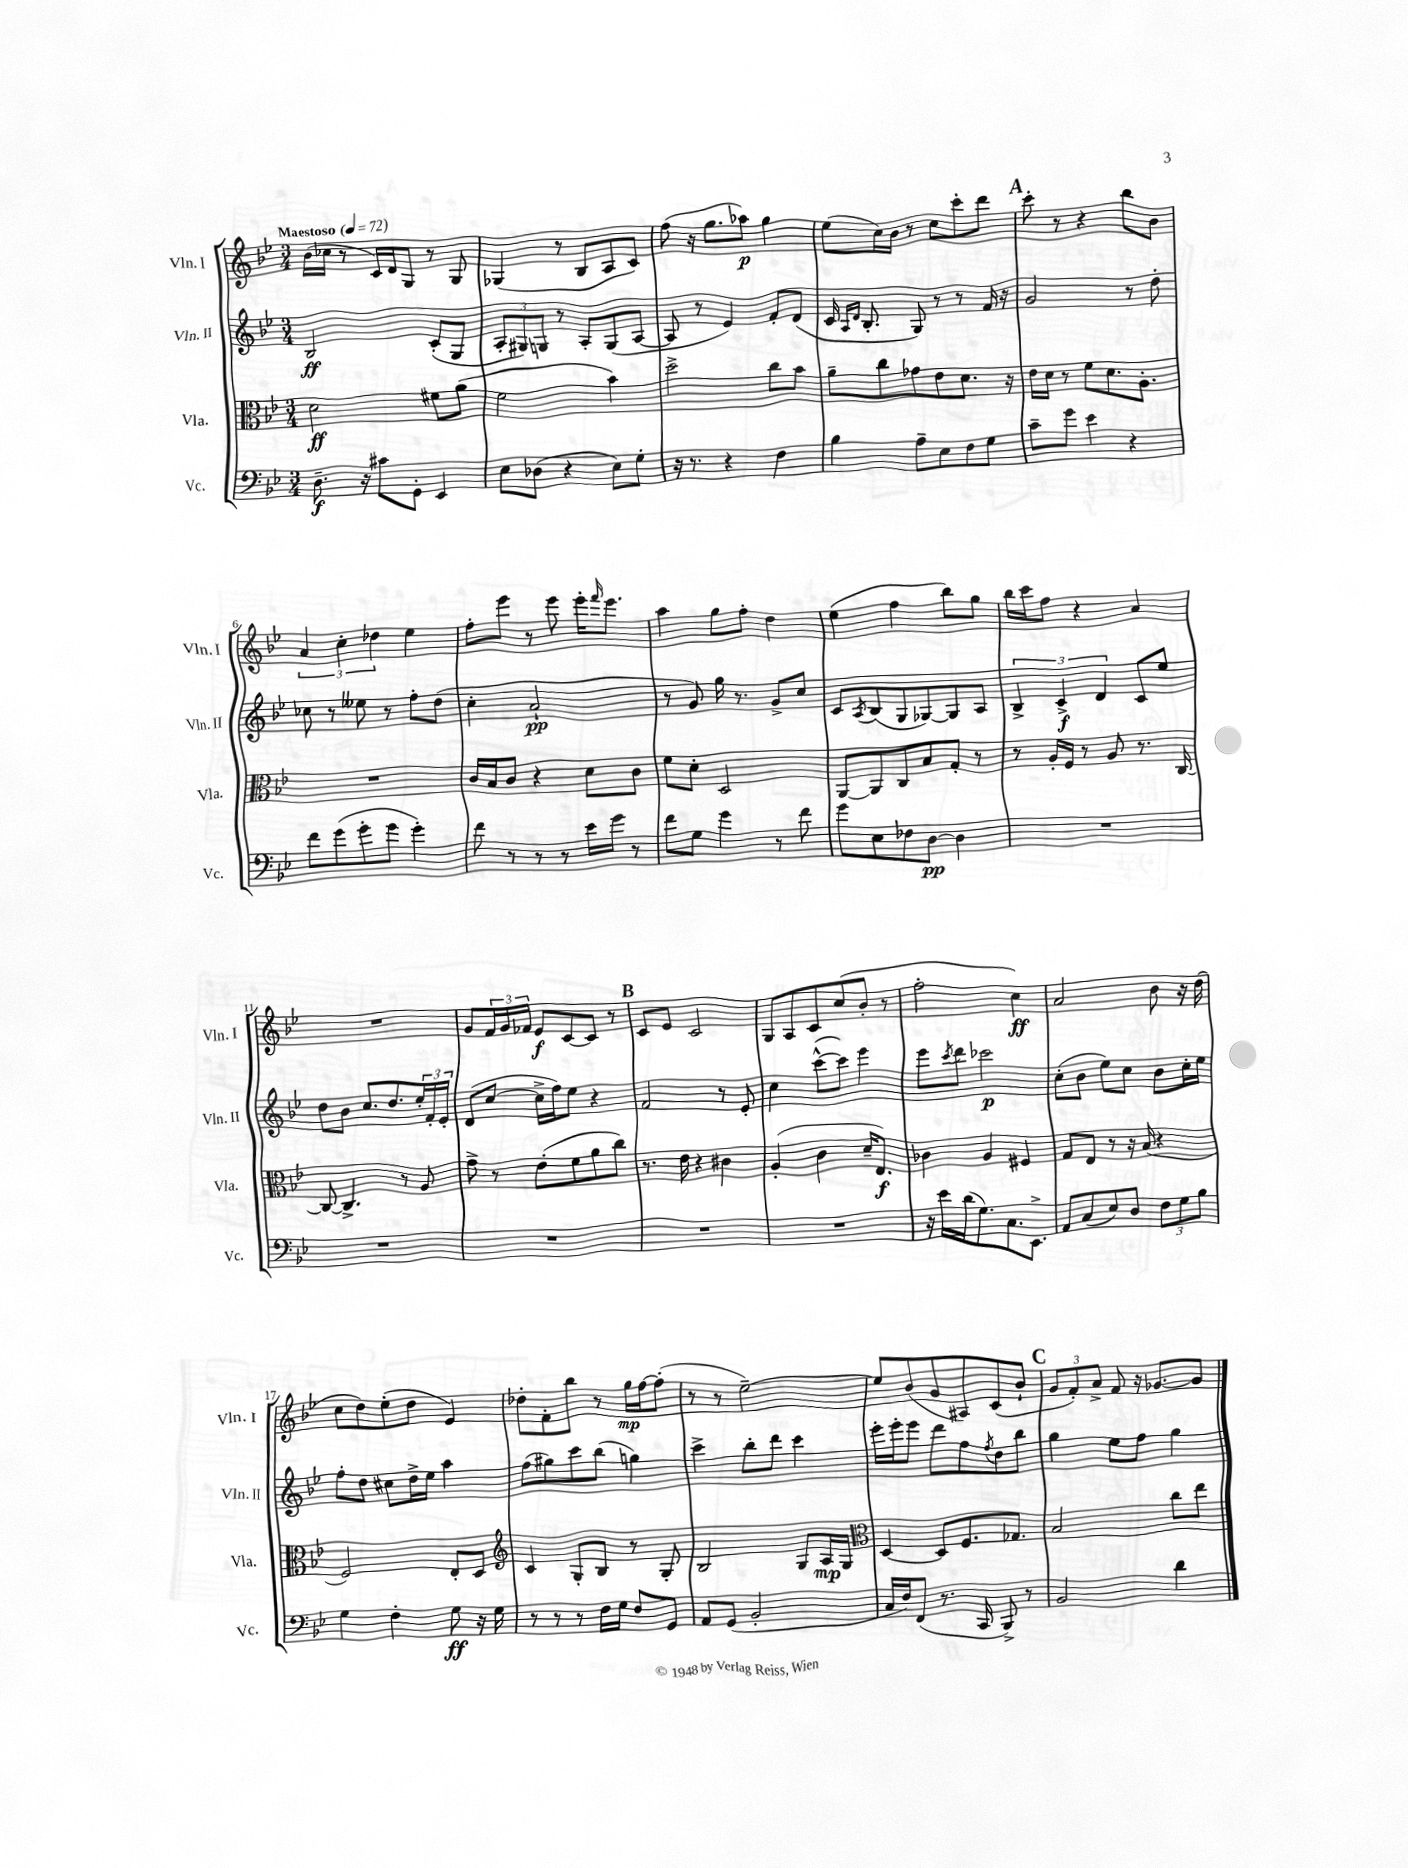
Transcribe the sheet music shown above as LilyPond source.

<<
\new StaffGroup <<
\new Staff = "s0" \with { instrumentName = "Vln. I" shortInstrumentName = "Vln. I" } {
    \clef treble \key bes \major \numericTimeSignature \time 3/4 \tempo "Maestoso" 4 = 72
    bes'16( ces''16 r8 c'16) d'16 g8 r8 g8 |
    ges4( r8 bes8 a8 c'8) |
    f''8( r16 g''8. aes''8\p) g''4 |
    ees''8( c''16) bes'16 r8 c''8 c'''8-. d'''8 |
    \mark \markup { \bold "A" } c'''8-. r8 r4 bes''8 bes'8 |
    \tuplet 3/2 { a'4 c''4-. des''4 } ees''4 |
    f''8-. ees'''8 r8 ees'''8 ees'''16-. \grace { f'''16 } ees'''8. |
    a''4 g''8 f''8-. d''4 |
    ees''4( f''4 bes''8) g''8 |
    bes''16 c'''16 f''8 r4 a'4 |
    R2. |
    g'8 \tuplet 3/2 { f'16 g'16 fes'16 } ees'8\f c'8~ c'8 r8 |
    \mark \markup { \bold "B" } c'8 ees'8 c'2 |
    g8 a8 c'8 c''8( bes'8-. r8 |
    f''2-. c''4\ff) |
    a'2 bes'8 r16 d''16( |
    c''8 d''8) ees''8-.( d''8 ees'4) |
    des''8-. f'8-. bes''8 r8 g''16\mp f''16~ f''8-.( |
    r8 r8 ees''2~--) |
    ees''8 bes'8( g'8 ais8) c'8( bes'8-! |
    \mark \markup { \bold "C" } \tuplet 3/2 { g'8 f'8-.) a'8-> } f'8 r16 ges'8.~ ges'8 \bar "|." |
}
\new Staff = "s1" \with { instrumentName = "Vln. II" shortInstrumentName = "Vln. II" } {
    \clef treble \key bes \major \numericTimeSignature \time 3/4
    bes2\ff c'8-.( g8 |
    \tuplet 3/2 { a8-. gis8) g8 } r8 a8-. g8( a8~ |
    a8 r8 ees'4) f'8-. d'8( |
    c'16 \grace { a16 d'16 } bes8.-. g8) r8 r8 f'16 r16 |
    \mark \markup { \bold "A" } g'2 r8 d''8-. |
    ces''8 r8 eeses''8 r8 f''8-. d''8( |
    c''4-. a'2-!\pp |
    r8 g'8) g''16 r8. g'8-> c''8 |
    c'8 \acciaccatura { a8 } bes8( g8 ges8~) ges8 a8 |
    \tuplet 3/2 { bes4-> c'4->\f d'4 } c'8 ees''8 |
    d''8 bes'8 c''8. d''8. \tuplet 3/2 { ees''16-. f'16-. ees'16-. } |
    d'8( c''8~ c''16-> f''16) ees''8 r4 |
    \mark \markup { \bold "B" } f'2 r8 ees'8-. |
    c''4 c'''8~-^( c'''8) ees'''4 |
    ees'''8 \acciaccatura { c'''8 } d'''8 ces'''2\p |
    c''8-.( bes'8 ees''8) c''8 bes'8 c''16-. ees''16 |
    f''8-. d''8 cis''8 d''16-> ees''16 a''4 |
    f''8( gis''8) c'''8 bes''8( g''4) |
    c'''4-> bes''8-. d'''8 c'''4 |
    ees'''16-. ees'''16-. ees'''8 d'''8 f''8 \acciaccatura { f''8 } d''8 bes''8 |
    \mark \markup { \bold "C" } g''4 ees''8 f''8 g''4 \bar "|." |
}
\new Staff = "s2" \with { instrumentName = "Vla." shortInstrumentName = "Vla." } {
    \clef alto \key bes \major \numericTimeSignature \time 3/4
    d'2\ff fis'8 a'8( |
    f'2 bes'4) |
    d''2-> c''8 bes'8 |
    a'8-- c''8 ges'8 ees'8 d'8. r16 |
    \mark \markup { \bold "A" } ees'16 d'16 r8 f'8 d'8. a8.-. |
    R2. |
    c'16 bes16 c'8 r4 d'8 c'8 |
    f'8 d'8-. d2 |
    a,8~ a,8 c8 bes8 g8-. r8 |
    r8 a16-. f16 r8 a8 r8. c16~ |
    c8~ c4.-> r8 a8 |
    g'8-> r8 ees'8-.( f'8 a'8 c''8) |
    \mark \markup { \bold "B" } r8. ees'16 r4 cis'4 |
    a4-.( c'4 d'16-- ees8.\f) |
    ces'4 a4 fis4 |
    g8 ees8 r8 r16 bes16( r4 |
    f2) ees8-. d8 |
    \clef treble c'4 g8-. bes8 r8 g8-. |
    bes2 g8 a16\mp g16 |
    \clef alto d4~ d8 f8. ges8. |
    \mark \markup { \bold "C" } bes2 c''8 ees''8 \bar "|." |
}
\new Staff = "s3" \with { instrumentName = "Vc." shortInstrumentName = "Vc." } {
    \clef bass \key bes \major \numericTimeSignature \time 3/4
    d8.--\f r16 cis'8 g,8-. ees,4 |
    ees8 des8( r4 ees8) g8-. |
    r16 r8. r4 f4 |
    bes4 a8-- ees8 f8 g8 |
    \mark \markup { \bold "A" } c'8-- g'8 ees'4 r4 |
    f'8 g'8( g'8-. g'8 g'4-.) |
    f'8 r8 r8 r8 ees'16 g'16 r8 |
    f'8 g8 g'4 r8 f'8 |
    g'8 ees8 fes8 d8~\pp d4 |
    R2. |
    R2. |
    R2. |
    \mark \markup { \bold "B" } R2. |
    R2. |
    r16 ees'16 d'16( g8.) c8. ees,8.-> |
    a,8 c8( ees8) d8 \tuplet 3/2 { f8 g8 bes8 } |
    g4 f4-. g8\ff r16 g16 |
    r8 r8 r8 f16 g16 f8 g,8 |
    a,8 g,8( bes,2-. |
    c16 f16) f,8( r8. c,16 bes,,8->) r8 |
    \mark \markup { \bold "C" } bes,2 d'4 \bar "|." |
}
>>
>>
